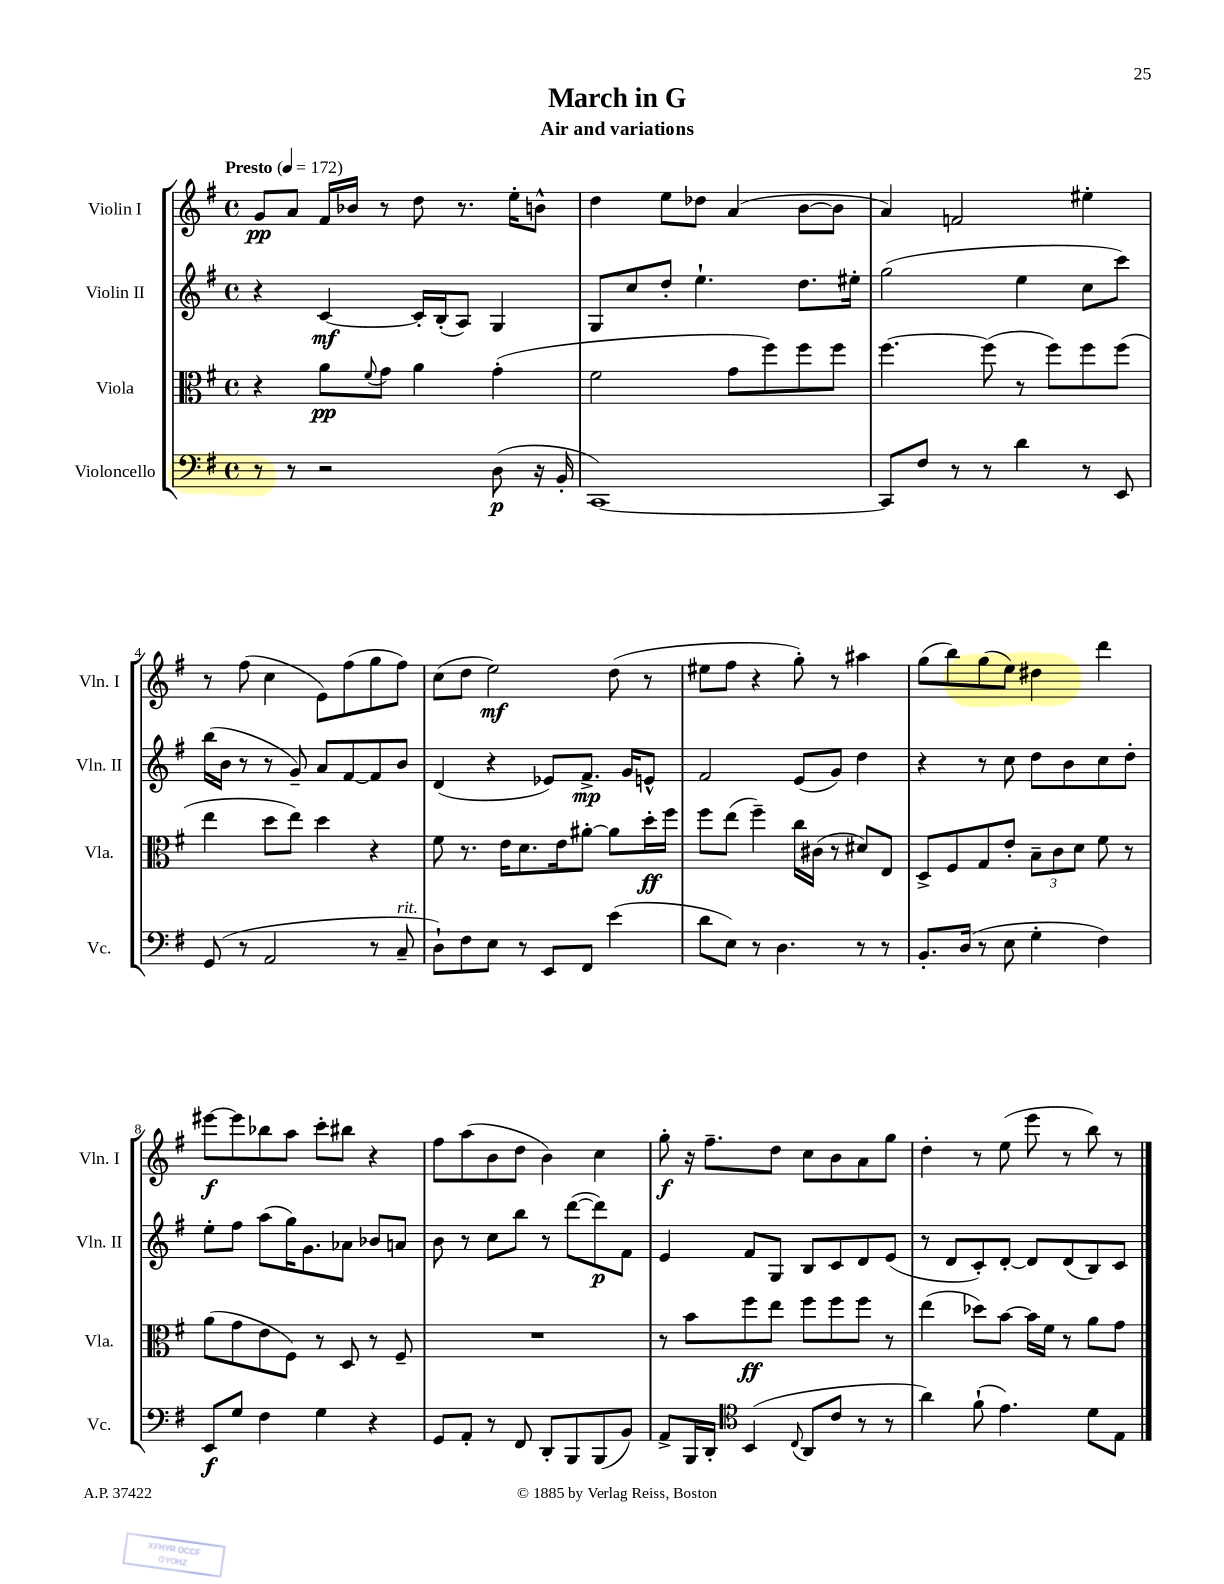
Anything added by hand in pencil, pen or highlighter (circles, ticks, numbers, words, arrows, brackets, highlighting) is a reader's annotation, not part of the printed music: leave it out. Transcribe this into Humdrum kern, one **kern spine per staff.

**kern	**kern	**kern	**kern
*staff4	*staff3	*staff2	*staff1
*clefF4	*clefC3	*clefG2	*clefG2
*k[f#]	*k[f#]	*k[f#]	*k[f#]
*M4/4	*M4/4	*M4/4	*M4/4
*met(c)	*met(c)	*met(c)	*met(c)
*MM172	*MM172	*MM172	*MM172
8r	4r	4r	8g
8r	.	.	8a
2r	8a	[4c	16f#
.	.	.	16b-
.	8qqf#	.	.
.	8g	.	8r
.	4a	16c']	8dd
.	.	(16B'	.
.	.	8A)	8.r
(8D	(4g'	4G	.
.	.	.	16ee'
16r	.	.	8b^^
16BB'	.	.	.
=	=	=	=
[1CC)	2f#	8G	4dd
.	.	8cc	.
.	.	8dd'	8ee
.	.	4.ee`	8dd-
.	8g	.	(4a
.	8ff#)	.	.
.	8ff#	8.dd	[8b
.	8ff#	.	8b]
.	.	16ee#'	.
=	=	=	=
8CC]	[4.ff#	(2gg	4a)
8F#	.	.	.
8r	.	.	2f
8r	(8ff#]	.	.
4d	8r	4ee	.
.	8ff#)	.	.
8r	8ff#	8cc	4ee#'
8EE	(8ff#	8ccc)	.
=	=	=	=
(8GG	4ee	(16bb	8r
.	.	16b	.
8r	.	8r	(8ff#
2AA	8dd	8r	4cc
.	8ee)	8g~)	.
.	4dd	8a	8e)
.	.	[8f#	(8ff#
8r	4r	8f#]	8gg
8C~	.	8b	8ff#)
=	=	=	=
8D`)	8f#	(4d	(8cc
8F#	8.r	.	8dd
8E	.	4r	2ee)
.	16e	.	.
8r	8.d	.	.
8EE	.	8e-)	.
.	16e	.	.
8FF#	[8a#'	8.f#^	.
(4e	8a#]	.	(8dd
.	.	16g	.
.	16dd'	8e^^	8r
.	16ff#	.	.
=	=	=	=
8d	8ff#	2f#	8ee#
8E)	(8ee	.	8ff#
8r	4ff#~)	.	4r
4.D	.	.	.
.	16cc	(8e	8gg')
.	(16c#	.	.
.	8r	8g)	8r
8r	8d#)	4dd	4aa#
8r	8E	.	.
=	=	=	=
8.BB'	8D^	4r	(8gg
.	8F#	.	8bb)
(16D	.	.	.
8r	8G	8r	(8gg
8E	8e'	8cc	8ee)
4G'	12B~	8dd	4dd#
.	12c	.	.
.	.	8b	.
.	12d	.	.
4F#)	8f#	8cc	4ddd
.	8r	8dd'	.
=	=	=	=
8EE	(8a	8ee'	[8eee#
8G	8g	8ff#	8eee#]
4F#	8e	(8aa	8bb-
.	8F#)	16gg)	8aa
.	.	8.g	.
4G	8r	.	8ccc'
.	8D	8a-	8bb#
4r	8r	8b-	4r
.	8F#~	8a	.
=	=	=	=
8GG	1r	8b	8ff#
8AA'	.	8r	(8aa
8r	.	8cc	8b
8FF#	.	8bb	8dd
8DD'	.	8r	4b)
8BBB	.	([8ddd	.
(8BBB	.	8ddd])	4cc
8BB)	.	8f#	.
=	=	=	=
8AA^	8r	4e	8gg'
16BBB	8b	.	16r
16DD'	.	.	8.ff#~
*clefC4	*	*	*
(4BB	8ff#	8f#	.
.	8ee	8G	8dd
8qqC	.	.	.
8AA	8ff#	8B	8cc
8c	8ff#	8c	8b
8r	8ff#	8d	8a
8r	8r	(8e	8gg
=	=	=	=
4a)	(4ee	8r	4dd'
.	.	8d	.
(8f#`	8dd-)	8c')	8r
4.e)	[8b	[8d'	(8ee
.	16b]	8d]	8eee
.	16f#	.	.
.	8r	(8d	8r
8d	8a	8B)	8bb)
8E	8g	8c	8r
==	==	==	==
*-	*-	*-	*-
